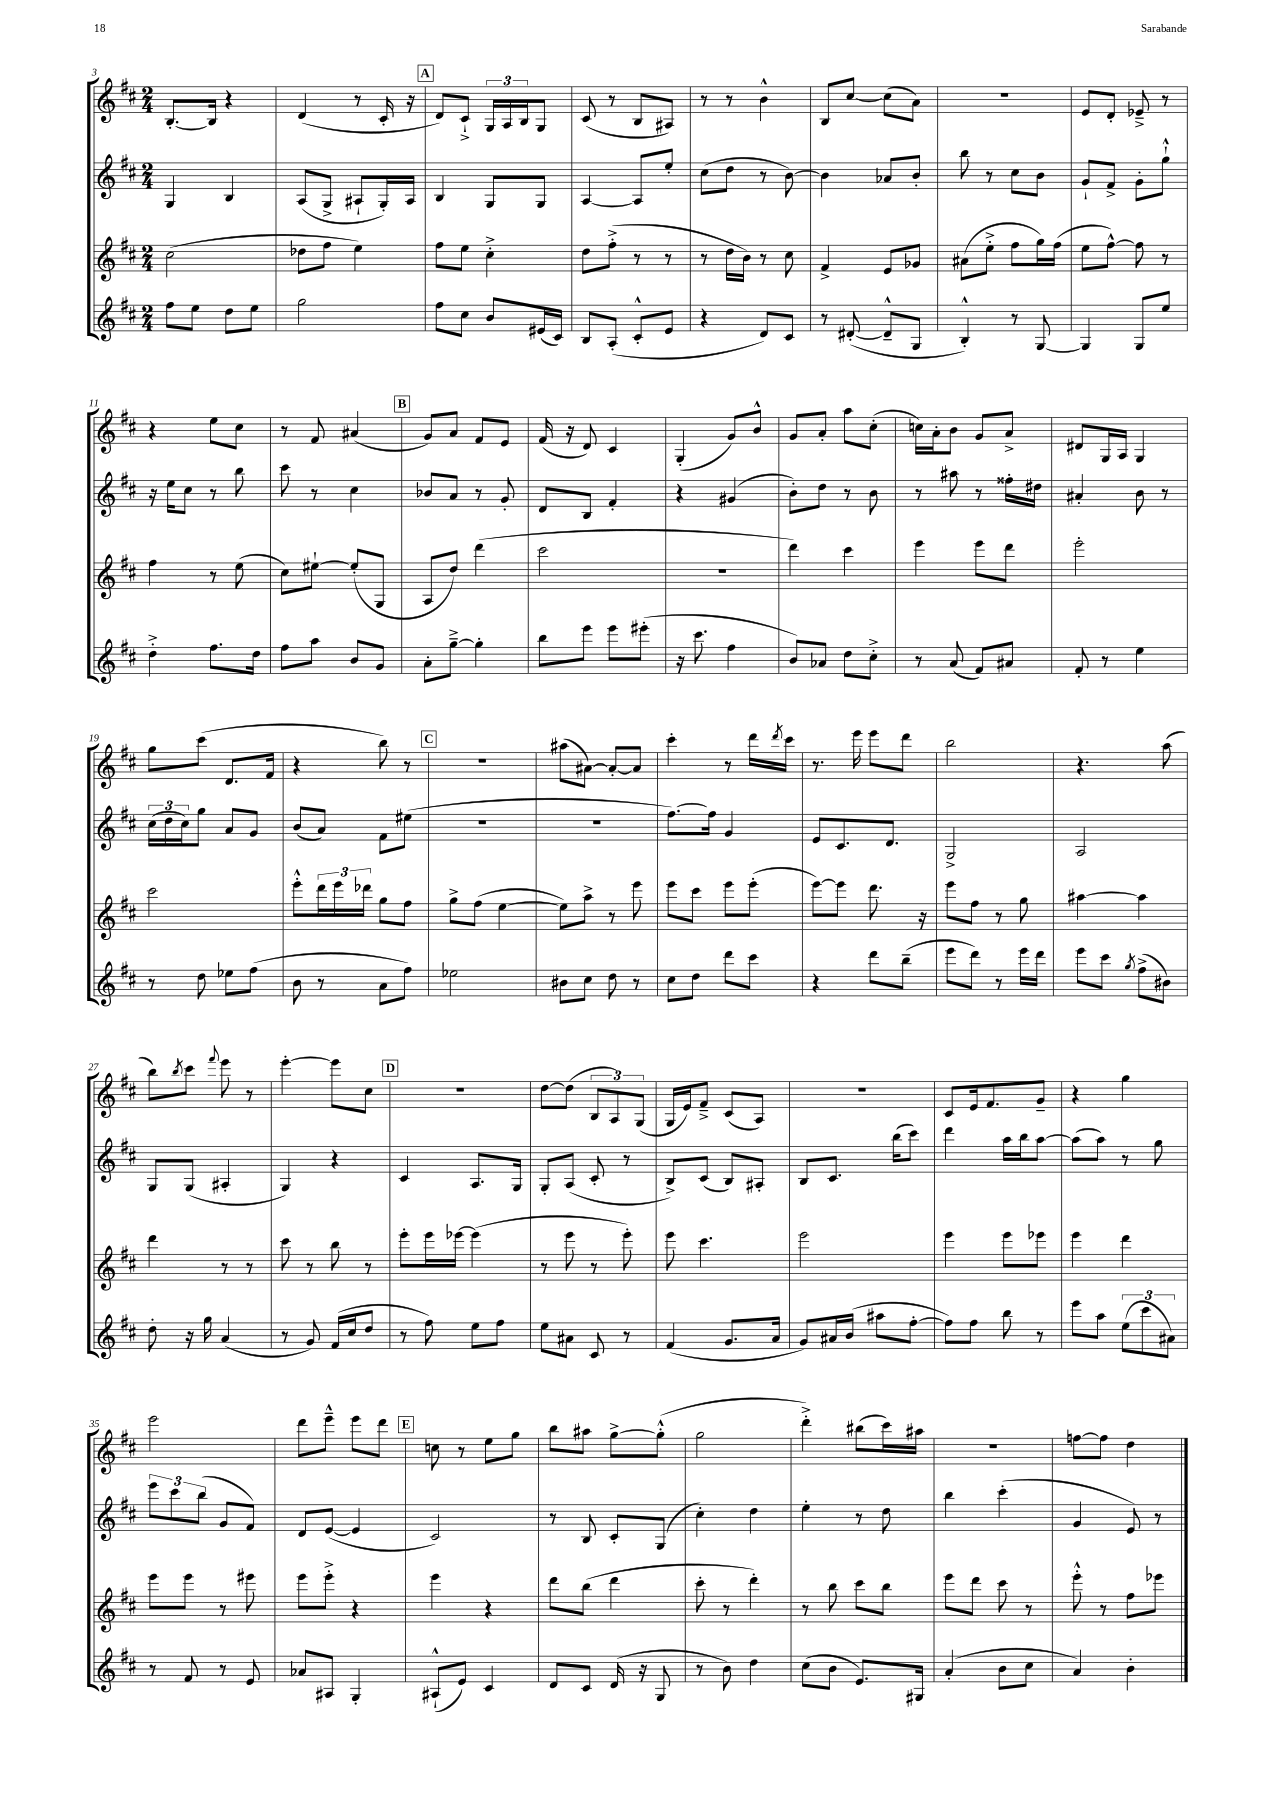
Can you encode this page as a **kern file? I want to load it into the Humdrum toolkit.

**kern	**kern	**kern	**kern
*part4	*part3	*part2	*part1
*staff4	*staff3	*staff2	*staff1
*clefG2	*clefG2	*clefG2	*clefG2
*k[f#c#]	*k[f#c#]	*k[f#c#]	*k[f#c#]
*M2/4	*M2/4	*M2/4	*M2/4
=3	=3	=3	=3
8ff#\L	(2cc#\	4G/	[8.B'/L
8ee\J	.	.	.
.	.	.	16B/Jk]
8dd\L	.	4B/	4r
8ee\J	.	.	.
=4	=4	=4	=4
2gg\	8dd-X\L	(8A/L	(4d/
.	8ff#\J	8G^/J	.
.	4ee\)	8A#X`/L	8r
.	.	16G'/L)	16c#'/
.	.	16A#/JJ	16r
!!LO:REH:place=s1:t=A
=5	=5	=5	=5
8ff#\L	8ff#\L	4B/	8d/L)
8cc#\J	8ee\J	.	8c#`^/J
8b/L	4cc#'^\	8G/L	24G/LL
.	.	.	24A/
.	.	.	24B/J
(16e#X/L	.	8G/J	8G/J
16c#/JJ)	.	.	.
=6	=6	=6	=6
8B/L	8dd\L	[4A/	(8c#/
(8A'/J	(8ff#'^\J	.	8r
8c#'^^/L	8r	8A/L]	8B/L
8e/J	8r	8ee'/J	8A#X/J)
=7	=7	=7	=7
4r	8r	(8cc#\L	8r
.	16dd\LL	8dd\J	8r
.	16b\JJ)	.	.
8d/L)	8r	8r	4b^^\
8c#/J	8cc#\	[8b\)	.
=8	=8	=8	=8
8r	4f#^/	4b\]	8B/L
([8d#X'/	.	.	[8cc#/J
8d#~^^/L]	8e/L	8a-X/L	(8cc#\L]
8G/J	8g-X/J	8b'/J	8a\J)
=9	=9	=9	=9
4B'^^/)	(8a#X\L	8bb\	2r
.	8ee'^\J	8r	.
8r	8ff#\L	8cc#\L	.
[8G/	16gg\L)	8b\J	.
.	(16ff#\JJ	.	.
=10	=10	=10	=10
4G/]	8ee\L	8g`/L	8e/L
.	[8ff#^^\J)	8f#^/J	8d'/J
8G/L	8ff#\]	8g'\L	8e-X~^/
8ee/J	8r	8gg`^^\J	8r
!!LO:LB:g=z
=11	=11	=11	=11
4dd'^\	4ff#\	16r	4r
.	.	16ee\KL	.
.	.	8cc#\J	.
8.ff#\L	8r	8r	8ee\L
.	(8ee\	8bb\	8cc#\J
16dd\Jk	.	.	.
=12	=12	=12	=12
8ff#\L	8cc#\L)	8ccc#\	8r
8aa\J	[8ee#X`\J	8r	8f#/
8b/L	(8ee#'/L]	4cc#\	(4a#X/
8g/J	8G/J	.	.
!!LO:REH:place=s1:t=B
=13	=13	=13	=13
8a'\L	8A/L	8b-X/L	8g/L)
[8gg~^\J	8dd/J)	8a/J	8a/J
4gg'\]	(4ddd\	8r	8f#/L
.	.	8g'/	8e/J
=14	=14	=14	=14
8bb\L	2ccc#\	8d/L	(16f#/
.	.	.	16r
8eee\J	.	8B/J	8d/)
8eee\L	.	4f#'/	4c#/
(8eee#X'\J	.	.	.
=15	=15	=15	=15
16r	2r	4r	(4G'/
8.ccc#\	.	.	.
4ff#\	.	(4g#X/	8g/L)
.	.	.	8b^^/J
=16	=16	=16	=16
8b/L)	4ddd\)	8b'\L)	8g/L
8a-X/J	.	8dd\J	8a'/J
8dd\L	4ccc#\	8r	8aa\L
8cc#'^\J	.	8b\	(8cc#'\J
=17	=17	=17	=17
8r	4eee\	8r	16ccn\LL)
.	.	.	16a'\J
(8a/	.	8aa#X\	8b\J
8f#/L)	8eee\L	8r	8g/L
8a#X/J	8ddd\J	16ff##X'\LL	8a^/J
.	.	16dd#X\JJ	.
=18	=18	=18	=18
8f#'/	2eee'\	4a#X'/	8d#X/L
8r	.	.	16G/L
.	.	.	16A/JJ
4ee\	.	8b\	4G/
.	.	8r	.
!!LO:LB:g=z
=19	=19	=19	=19
8r	2ccc#\	(24cc#\LL	8gg\L
.	.	24dd\	.
.	.	24cc#\J)	.
8dd\	.	8gg\J	(8ccc#\J
8ee-X\L	.	8a/L	8.d/L
(8ff#\J	.	8g/J	.
.	.	.	16f#/Jk
=20	=20	=20	=20
8b\	8eee'^^\L	(8b/L	4r
8r	24ddd\L	8a/J)	.
.	24eee\	.	.
.	24ddd-X\JJ	.	.
8a\L	8gg\L	8f#\L	8bb\)
8ff#\J)	8ff#\J	(8ee#X\J	8r
!!LO:REH:place=s1:t=C
=21	=21	=21	=21
2ee-X\	8gg^\L	2r	2r
.	(8ff#\J	.	.
.	[4ee\	.	.
=22	=22	=22	=22
8b#X\L	8ee\L])	2r	(8aa#X\L
8cc#\J	8aa^\J	.	[8a#X\J)
8dd\	8r	.	8a#'/L_
8r	8eee\	.	8a#/J]
=23	=23	=23	=23
8cc#\L	8eee\L	[8.ff#\L)	4ccc#'\
8dd\J	8ccc#\J	.	.
.	.	16ff#\Jk]	.
8ddd\L	8eee\L	4g/	8r
8ccc#\J	(8eee'\J	.	16ddd\LL
.	.	.	8qddd/
.	.	.	16ccc#\JJ
=24	=24	=24	=24
4r	[8eee\L)	8e/L	8.r
.	8eee\J]	8.c#/	.
.	.	.	16eee\
8ddd\L	8.ddd\	.	8eee\L
.	.	8.d/J	.
(8bb~\J	.	.	8ddd\J
.	16r	.	.
=25	=25	=25	=25
8eee\L	8eee\L	2G^/	2bb\
8ddd\J)	8ff#\J	.	.
8r	8r	.	.
16eee\LL	8gg\	.	.
16ddd\JJ	.	.	.
=26	=26	=26	=26
8eee\L	[4aa#X\	2A/	4.r
8ccc#\J	.	.	.
8qgg/	.	.	.
(8ff#^\L	4aa#\]	.	.
8b#X\J)	.	.	(8aa\
!!LO:LB:g=z
=27	=27	=27	=27
8dd'\	4ddd\	8G/L	8bb\L)
.	.	.	8qbb/
16r	.	(8G/J	8ccc#\J
16gg\	.	.	.
.	.	.	8qqfff#/
(4a/	8r	4A#X'/	8eee\
.	8r	.	8r
=28	=28	=28	=28
8r	8ccc#\	4G/)	[4eee'\
8g/)	8r	.	.
(16f#/LL	8bb\	4r	8eee\L]
16cc#/J	.	.	.
8dd/J	8r	.	8cc#\J
!!LO:REH:place=s1:t=D
=29	=29	=29	=29
8r	8eee'\L	4c#/	2r
8ff#\)	16eee\L	.	.
.	[16eee-X\JJ	.	.
8ee\L	(4eee-\]	8.A/L	.
8ff#\J	.	.	.
.	.	16G/Jk	.
=30	=30	=30	=30
8ee\L	8r	8G'/L	[8dd\L
8a#X\J	8eee\	(8A/J	(8dd\J]
8c#/	8r	8c#'/	12B/L
.	.	.	12A/)
8r	8eee'\)	8r	.
.	.	.	(12G/J
=31	=31	=31	=31
(4f#/	8eee\	8B^/L)	16G/LL
.	.	.	16e/J)
.	4.ccc#\	(8c#/J	8f#~^/J
8.g/L	.	8B/L)	(8c#/L
.	.	8A#X'/J	8A/J)
16a/Jk	.	.	.
=32	=32	=32	=32
8g/L)	2eee\	8B/L	2r
16a#X/L	.	8.c#/J	.
(16b/JJ	.	.	.
8aa#X\L	.	.	.
.	.	(16bb\KL	.
[8ff#'\J	.	8ccc#\J)	.
=33	=33	=33	=33
8ff#\L])	4eee\	4ddd\	8c#/L
8ff#\J	.	.	16e/k
.	.	.	8.f#/
8bb\	8eee\L	16aa\LL	.
.	.	16bb\J	.
8r	8eee-X\J	[8aa\J	8g~/J
=34	=34	=34	=34
8eee\L	4eee\	(8aa\L]	4r
8aa\J	.	8aa\J)	.
(12ee\L	4ddd\	8r	4gg\
12ccc#\	.	.	.
.	.	8gg\	.
12a#X\J)	.	.	.
!!LO:LB:g=z
=35	=35	=35	=35
8r	8eee\L	12eee\L	2eee\
.	.	12ccc#\	.
8f#/	8eee\J	.	.
.	.	(12bb\J	.
8r	8r	8g/L	.
8e/	8eee#X\	8f#/J)	.
=36	=36	=36	=36
8a-X/L	8eee\L	8d/L	8ddd\L
8A#X/J	8eee'^\J	([8e/J	8eee~^^\J
4G'/	4r	4e/]	8eee\L
.	.	.	8ddd\J
!!LO:REH:place=s1:t=E
=37	=37	=37	=37
(8A#X`^^/L	4eee\	2c#/)	8ccn\
8e/J)	.	.	8r
4c#/	4r	.	8ee\L
.	.	.	8gg\J
=38	=38	=38	=38
8d/L	8ddd\L	8r	8bb\L
8c#/J	(8bb\J	8B/	8aa#X\J
(16d/	4ddd\	8c#'/L	[8gg^\L
16r	.	.	.
8G/	.	(8G/J	(8gg'^^\J]
=39	=39	=39	=39
8r	8ccc#'\	4cc#'\)	2gg\
8b\)	8r	.	.
4dd\	4ddd'\)	4dd\	.
=40	=40	=40	=40
(8cc#\L	8r	4ee'\	4ddd'^\)
8b\J	8bb\	.	.
8.e/L)	8ccc#\L	8r	(8bb#X\L
.	8bb\J	8dd\	16ccc#\L)
16G#X/Jk	.	.	16aa#X\JJ
=41	=41	=41	=41
(4a'/	8eee\L	4bb\	2r
.	8ddd\J	.	.
8b\L	8ccc#\	(4ccc#'\	.
8cc#\J	8r	.	.
=42	=42	=42	=42
4a/)	8eee'^^\	4g/	[8ffn\L
.	8r	.	8ff\J]
4b'\	8ff#\L	8e/)	4dd\
.	8eee-X\J	8r	.
==	==	==	==
*-	*-	*-	*-
